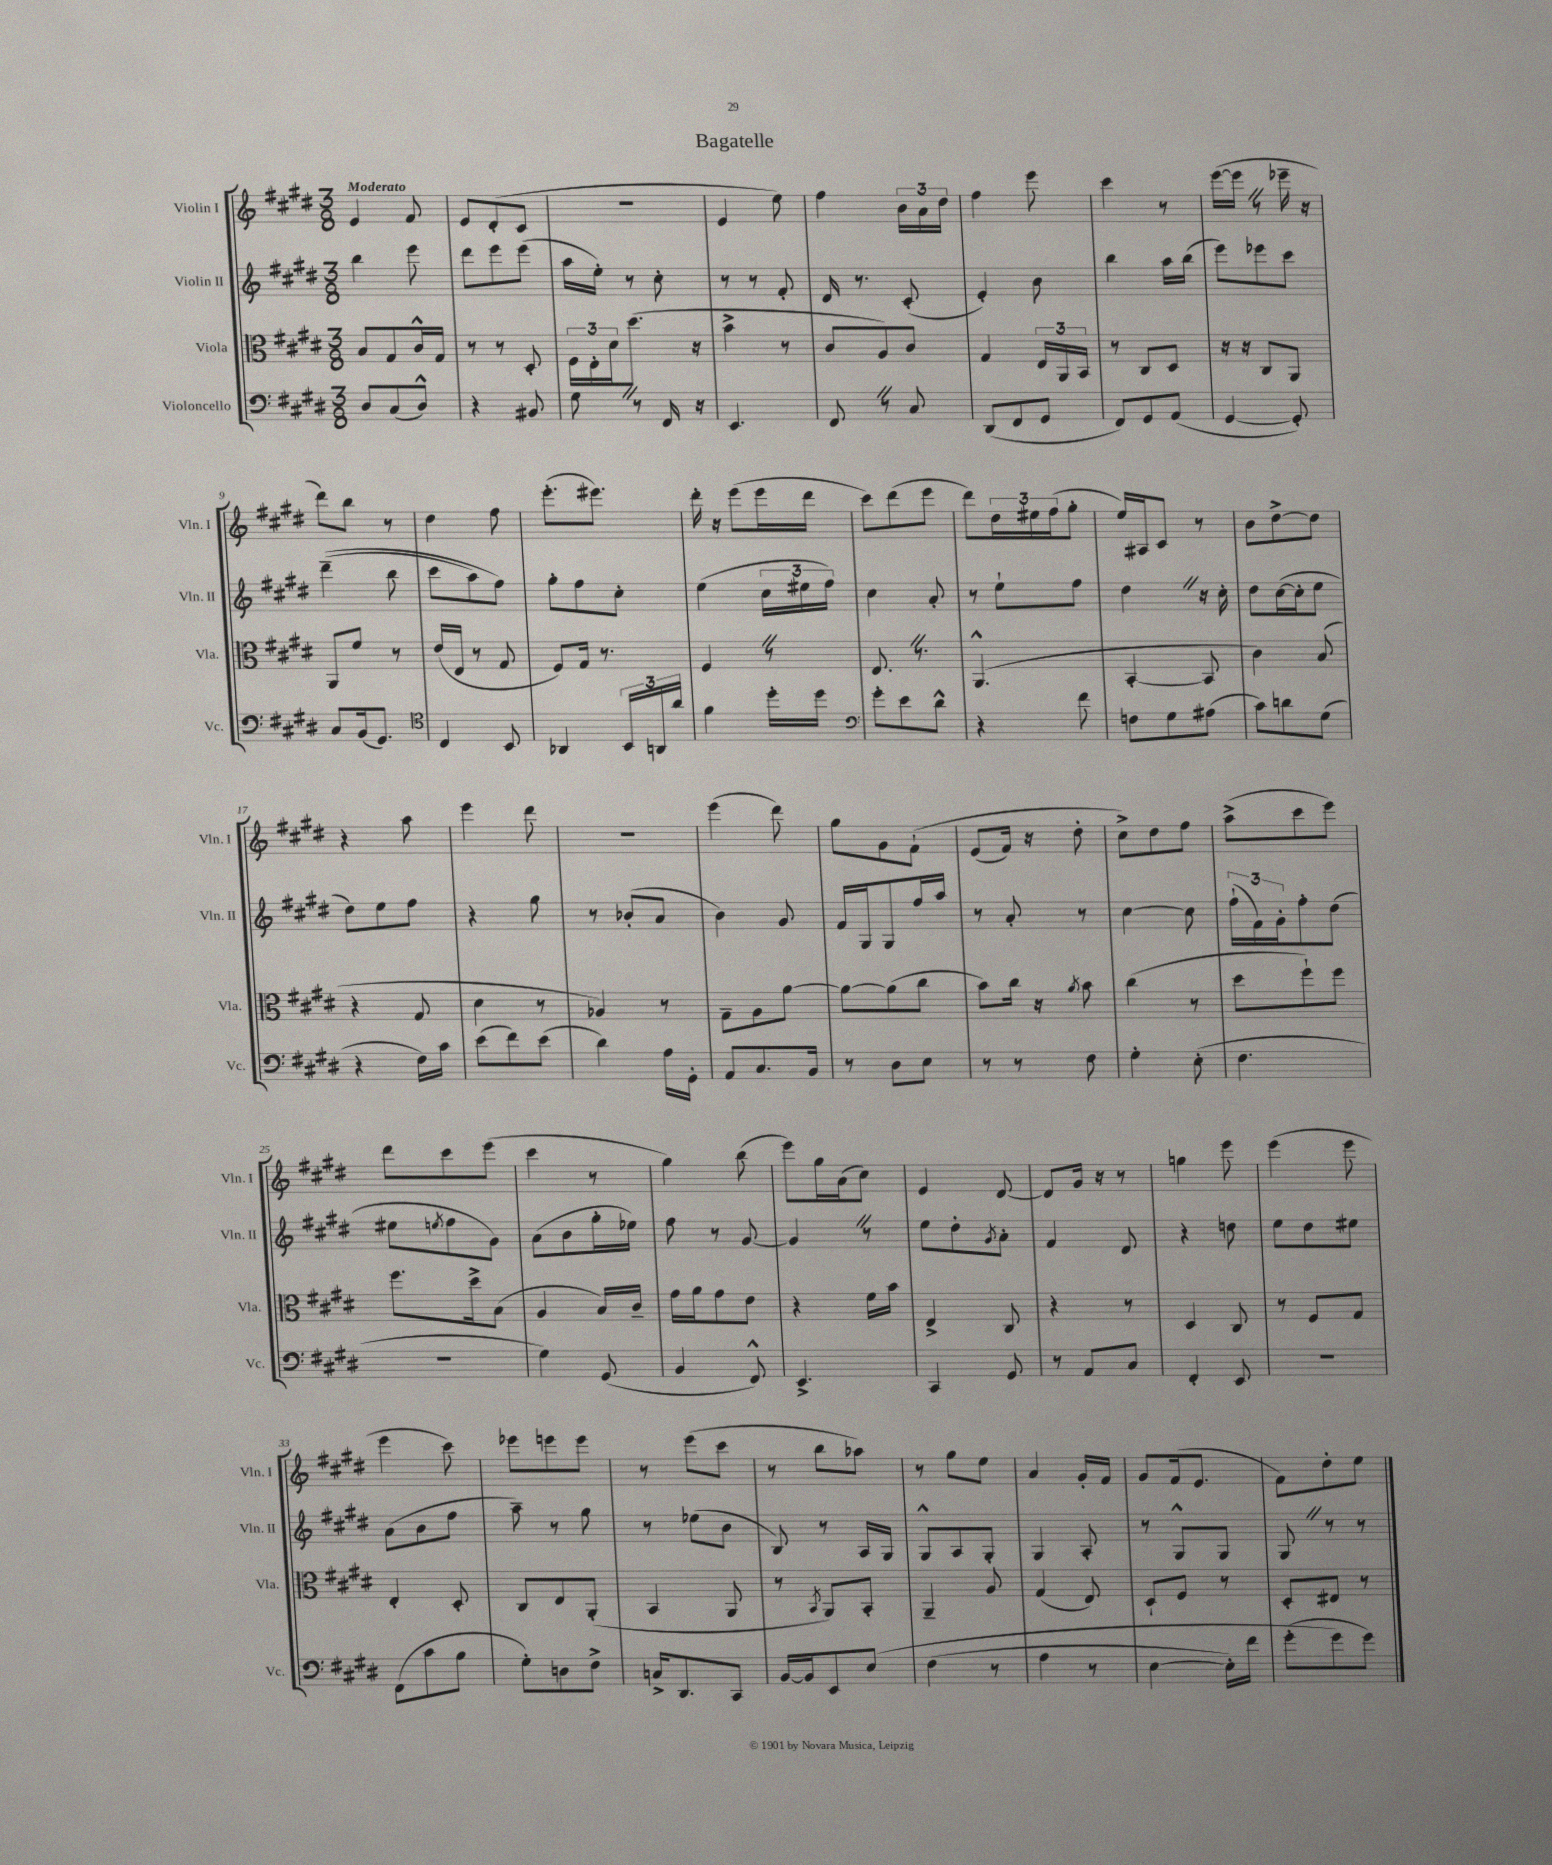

**kern	**kern	**kern	**kern
*staff4	*staff3	*staff2	*staff1
*clefF4	*clefC3	*clefG2	*clefG2
*k[f#c#g#d#]	*k[f#c#g#d#]	*k[f#c#g#d#]	*k[f#c#g#d#]
*M3/8	*M3/8	*M3/8	*M3/8
8D#/L	8B/L	4bb\	4e/
(8C#/	8G#/	.	.
8D#^^/J)	16c#^^/L	8eee\	8f#/
.	16G#/JJ	.	.
=	=	=	=
4r	8r	8ddd#\L	8e/L
.	8r	8eee\	(8d#'/
8BB#/	8D#'/	(8eee\J	8c#/J
=	=	=	=
8G#\	24F#\LL	16aa\LL	4.r
.	24E'\	.	.
.	.	16ee'\JJ)	.
.	24d#\J	.	.
8r	(8.dd#\J	8r	.
16FF#/	.	8cc#'\	.
16r	16r	.	.
=	=	=	=
4.EE/	4b^\	8r	4e/
.	.	8r	.
.	8r	8f#'/	8ee\)
=	=	=	=
8FF#/	8c#/L	16d#/	4ff#\
.	.	8.r	.
8r	8A/)	.	.
8C#/	8c#/J	(8c#'/	24b\LL
.	.	.	24a\
.	.	.	24dd#\JJ
=	=	=	=
(8DD#/L	4G#/	4e'/)	4ff#\
8FF#/	.	.	.
8GG#/J	24E/LL	8b\	8eee\
.	24AA/	.	.
.	24BB/JJ	.	.
=	=	=	=
8FF#/L)	8r	4bb\	4ccc#\
8GG#/	8C#/L	.	.
(8AA/J	8D#/J	16aa\LL	8r
.	.	(16bb\JJ	.
=	=	=	=
[4GG#/	16r	8eee\L)	([16eee\LL
.	16r	.	16eee\]JJ
.	8C#/L	8eee-\	8r
8GG#'/])	8AA/J	8ccc#\J	16eee-~\
.	.	.	16r
=	=	=	=
8C#/L	8AA/L	&((4ddd#~\	8ddd#\L)
(16BB/k	8f#/J	.	8bb\J
8.GG#/J)	.	.	.
.	8r	8bb\	8r
=	=	=	=
*clefC4	*	*	*
4C#/	(16e/LL	8ccc#\L	4dd#\
.	16E/JJ	.	.
.	8r	8aa\)	.
8BB/	8G#/	8ff#\J&)	8ff#\
=	=	=	=
4AA-/	8F#/L)	8gg#'\L	(8.eee'\L
.	16G#/Jk	8ff#\	.
.	8.r	.	8.eee#\J)
24BB/LL	.	8cc#'\J	.
24AA/	.	.	.
24a/JJ	.	.	.
=	=	=	=
4f#\	4F#/	(4ee\	16ddd#'\
.	.	.	16r
.	.	.	(8eee\L
16dd#'\LL	8r	24cc#\LL	16eee\L
.	.	24ee#\	.
16dd#\JJ	.	.	16ddd#\JJ
.	.	24ff#\JJ)	.
=	=	=	=
*clefF4	*	*	*
8g#'\L	8.E/	4cc#\	8ccc#\L)
8e\	.	.	(8ddd#\
.	8.r	.	.
8d#^^\J	.	8a'/	8eee\J
=	=	=	=
4r	(4.AA^^/	8r	8ddd#\L)
.	.	8ee`\L	24dd#\L
.	.	.	24ee#\
.	.	.	(24ff#\J
8f#\	.	8ff#\J	8gg#'\J
=	=	=	=
8F\L	[4BB'/	4dd#\	16ee/LL)
.	.	.	16A#/J
8G#\	.	.	8c#/J
(8A#\J	8BB/]	16r	8r
.	.	16cc#'\	.
=	=	=	=
8c#\L)	4c#\)	8dd#\L	8b\L
8d\	.	([16cc#\L	[8dd#^\
.	.	16cc#'\]J	.
(8G#\J	(8B/	8ee\J	8dd#\]J
=	=	=	=
4r	4r	8dd#\L)	4r
.	.	8ee\	.
16F#\LL)	8G#/	8ff#\J	8aa\
16c#\JJ	.	.	.
=	=	=	=
(8e\L	4d#\	4r	4eee\
8f#\)	.	.	.
(8e\J	8r	8gg#\	8ddd#\
=	=	=	=
4d#\)	4A-/)	8r	4.r
.	.	(8b-'/L	.
16A\LL	8r	8a/J	.
16GG#'\JJ	.	.	.
=	=	=	=
8AA/L	8G#~\L	4b\)	(4eee\
8.C#/	8A\	.	.
.	[8a\J	8g#/	8ddd#\)
16BB/Jk	.	.	.
=	=	=	=
8r	8a\_L	16f#/LL	8gg#\L
.	.	16G#/J	.
8D#\L	(8a\]	8G#/	8g#\
8E\J	8cc#\J	16ff#/L	&(8f#`\J
.	.	16aa/JJ	.
=	=	=	=
8r	8b\L)	8r	(8e/L
8r	16cc#\Jk	8a'/	16f#/Jk)
.	16r	.	16r
.	8qa/	.	.
8F#\	8b\	8r	8dd#'\
=	=	=	=
4G#'\	(4cc#\	[4cc#\	8cc#^\L&)
.	.	.	8dd#\
(8E'\	8r	8cc#\]	8ff#\J
=	=	=	=
4.F#\	8dd#\L	(24ff#`\LL	(8aa^\L
.	.	24f#\)	.
.	.	24g#'\J	.
.	8ff#`\)	8ff#'\	8ccc#\
.	8ff#\J	(8dd#\J	8eee\J)
=	=	=	=
4.r	8.ff#\L	8ee#\L	8ddd#\L
.	.	8qee/	.
.	.	8ff#\	8ccc#\
.	16dd#^\k	.	.
.	(8B\J	8g#\J)	(8eee\J
=	=	=	=
4G#\)	4A/	(8a\L	4ccc#\
.	.	8b\	.
(8GG#/	16B/LL)	16gg#'\L	8r
.	16c#~/JJ	16ee-\JJ)	.
=	=	=	=
4BB/	16g#\LL	8ff#\	4gg#\)
.	16a\J	.	.
.	8g#\	8r	.
8FF#^^/)	8e\J	[8g#/	(8bb\
=	=	=	=
4.EE^/	4r	4g#/]	8eee\L)
.	.	.	16gg#\L
.	.	.	(16a\J
.	16f#\LL	8r	8cc#\J)
.	16b\JJ	.	.
=	=	=	=
4CC#/	4E^/	8ee\L	4e/
.	.	8dd#'\	.
.	.	8qg#/	.
8GG#/	8C#/	8a'\J	[8d#/
=	=	=	=
8r	4r	4f#/	8d#/]L
8AA/L	.	.	16g#/Jk
.	.	.	16r
8C#/J	8r	8d#/	8r
=	=	=	=
4FF#'/	4D#/	4r	4gg\
8EE/	8C#/	8dd\	8eee\
=	=	=	=
4.r	8r	8ee\L	(4eee\
.	8F#/L	8dd#\	.
.	8G#/J	8ee#\J	8eee\
=	=	=	=
(8FF#\L	4E'/	(8a\L	4eee\
8c#\	.	8b\	.
8B\J	8D#'/	8ff#\J	8ccc#\)
=	=	=	=
8G#'\L)	8C#/L	8aa~\)	8eee-\L
8D\	8E/	8r	8eee\
8F#^\J	(8AA'/J	8gg#\	8eee\J
=	=	=	=
16C^/LK	4BB/	8r	8r
8.DD#/	.	.	.
.	.	(8ee-\L	(8eee\L
8CC#/J	8AA/	8b\J	8ccc#\J
=	=	=	=
[16BB/LL	8r	8B/)	8r
16BB/]J	.	.	.
.	8qBB/	.	.
8EE/	8AA/L)	8r	8bb\L
&(8E/J	8BB'/J	16A/LL	8aa-\J)
.	.	16G#/JJ	.
=	=	=	=
(4F#\	4AA~/	8G#^^/L	8r
.	.	8A/	8gg#\L
8r	8A/	8G#'/J	8ee\J
=	=	=	=
4A\	(4G#/	4G#/	4a/
8r	8E/)	8A'/	16g#'/LL
.	.	.	16f#/JJ
=	=	=	=
[4E\	8D#`/L	8r	8g#/L
.	8F#/J	8G#^^/L	(16f#/k
.	.	.	8.e/J
16E'\]LL)	8r	8G#/J	.
16f#\JJ	.	.	.
=	=	=	=
(8g#'\L	8D#'/L	8G#/	8f#\L)
8g#\&)	8E#/J	8r	8dd#'\
8g#\J)	8r	8r	8ee\J
==	==	==	==
*-	*-	*-	*-
